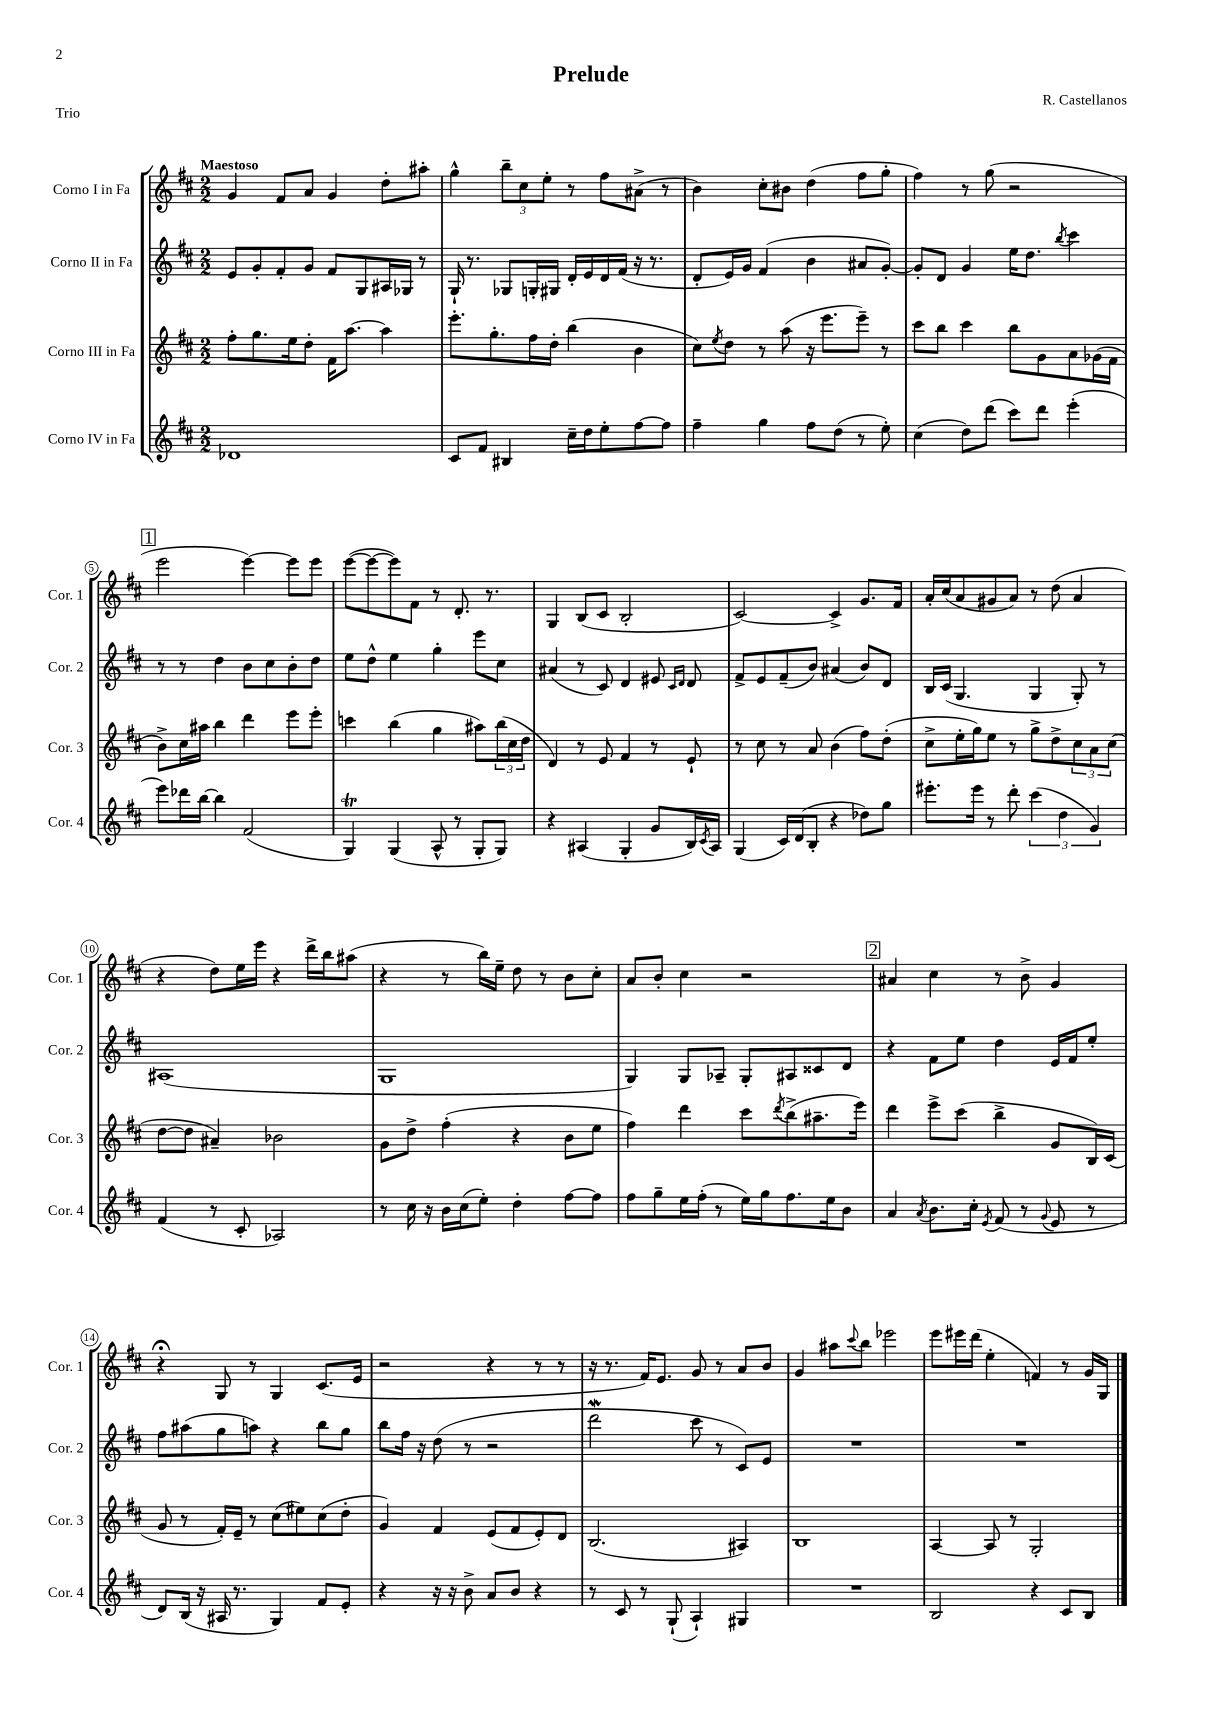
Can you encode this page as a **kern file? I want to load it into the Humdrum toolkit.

**kern	**kern	**kern	**kern
*part4	*part3	*part2	*part1
*staff4	*staff3	*staff2	*staff1
*I"Corno IV in Fa	*I"Corno III in Fa	*I"Corno II in Fa	*I"Corno I in Fa
*I'Cor. 4	*I'Cor. 3	*I'Cor. 2	*I'Cor. 1
*clefG2	*clefG2	*clefG2	*clefG2
*k[f#c#]	*k[f#c#]	*k[f#c#]	*k[f#c#]
*M2/2	*M2/2	*M2/2	*M2/2
=1	=1	=1	=1
!	!	!	!LO:TX:a:B:t=Maestoso
1d-X	8ff#'\L	8e/L	4g/
.	8.gg\	8g'/	.
.	.	8f#'/	8f#/L
.	16ee\k	.	.
.	8dd'\J	8g/J	8a/J
.	16f#\KL	8f#/L	4g/
.	[8.aa\J	.	.
.	.	8G/	.
.	4aa\]	16A#X/L	8dd'\L
.	.	16G-X/JJ	.
.	.	8r	8aa#X'\J
=2	=2	=2	=2
8c#/L	8.eee'\L	16G`/	4gg^^\
.	.	8.r	.
8f#/J	.	.	.
.	8.gg'\	.	.
4B#X/	.	8G-X/L	12bb~\L
.	.	.	12cc#\
.	16ff#\L	16Gn'/L	.
.	.	.	12ee'\J
.	16dd'\JJ	16G#X/JJ	.
16cc#~\LL	(4bb\	16d'/LL	8r
16dd\J	.	16e/	.
8ee'\	.	16d/	8ff#\L
.	.	(16f#/JJ	.
[8ff#\	4b\	16r	(8a#X^\J
.	.	8.r	.
8ff#\J]	.	.	8r
=3	=3	=3	=3
4ff#~\	8cc#\L)	8d'/L	4b\)
.	8qee/	.	.
.	8dd\J	16e/L)	.
.	.	16g/JJ	.
4gg\	8r	(4f#/	8cc#'\L
.	(8aa\	.	8b#X\J
8ff#\L	16r	4b\	(4dd\
.	8.eee\L	.	.
(8dd\J	.	.	.
8r	8eee~\J)	8a#X/L	8ff#\L
8ee'\)	8r	[8g'/J)	8gg'\J
=4	=4	=4	=4
(4cc#\	8ccc#\L	8g'/L]	4ff#\)
.	8bb\J	8d/J	.
8dd\L)	4ccc#\	4g/	8r
(8ddd\J	.	.	(8gg\
8ccc#\L)	8bb\L	16ee\KL	2r
.	.	8.dd\J	.
8ddd\J	8g\	.	.
.	.	8qbb/	.
(4eee'\	8a\	4ccc#\	.
.	(16g-X\L	.	.
.	16f#\JJ	.	.
!!LO:LB:g=z
!!LO:REH:place=s1:t=1
=5	=5	=5	=5
8eee\L)	8b^\L)	8r	2eee\
16ddd-X\L	16cc#\L	8r	.
[16bb\JJ	16aa#X\JJ	.	.
4bb\]	4bb\	4dd\	.
(2f#/	4ddd\	8b\L	[4eee\)
.	.	8cc#\	.
.	8eee\L	8b'\	8eee\L]
.	8eee'\J	8dd\J	8eee\J
=6	=6	=6	=6
4GT/)	4cccn\	8ee\L	([8eee\L
.	.	8dd^^\J	8eee\_
(4G/	(4bb\	4ee\	8eee\])
.	.	.	8f#\J
8A^^/	4gg\	4gg'\	8r
8r	.	.	8.d'/
8G'/L	8aa#X\L)	8eee\L	.
.	.	.	8.r
8G/J)	(24bb\L	8cc#\J	.
.	24cc#\	.	.
.	24dd\JJ	.	.
=7	=7	=7	=7
4r	4d/)	(4a#X/	4G/
(4A#X/	8r	8r	(8B/L
.	8e/	8c#/)	8c#/J
4G'/	4f#/	4d/	2B'/
8g/L	8r	8e#X/	.
.	.	16qqc#/LL	.
.	.	16qqd/JJ	.
16B/L)	8e`/	8d/	.
8qc#/	.	.	.
16A#/JJ	.	.	.
=8	=8	=8	=8
(4G/	8r	8f#^/L	[2c#/)
.	8cc#\	8e/	.
16c#/LL)	8r	(8f#~/	.
(16d/J	.	.	.
8B'/J	8a/	8b/J)	.
4r	(4b\	(4a#X/	4c#^/]
8dd-X\L)	8ff#\L)	8b/L)	8.g/L
8gg\J	(8dd'\J	8d/J	.
.	.	.	16f#/Jk
=9	=9	=9	=9
8.eee#X'\L	8cc#^\L	16B/LL	16a'/LL
.	.	(16c#/JJ	(16cc#/J
.	16ee'\L	4.G/	8a/
16eee#\Jk	16gg\J)	.	.
8r	8ee\J	.	8g#X/
8ddd'\	8r	.	8a/J)
(6ccc#\	8gg^\L	4G/	8r
.	8dd^\	.	(8dd\
6dd\	.	.	.
.	12cc#\	8G'/)	4a/
6g/)	12a\	.	.
.	.	8r	.
.	(12cc#\J	.	.
!!LO:LB:g=z
=10	=10	=10	=10
(4f#/	[8dd\L	(1A#X	4r
.	8dd\J]	.	.
8r	4a#X~/)	.	8dd\L)
8c#'/	.	.	16ee\L
.	.	.	16eee\JJ
2A-X/)	2b-X\	.	4r
.	.	.	16ddd^\LL
.	.	.	16bb\J
.	.	.	(8aa#X\J
=11	=11	=11	=11
8r	8g\L	1G	4r
16cc#\	8dd^\J	.	.
16r	.	.	.
16b\LL	(4ff#'\	.	8r
(16cc#\J	.	.	.
8ee'\J)	.	.	16bb\LL)
.	.	.	16ee~\JJ
4dd'\	4r	.	8dd\
.	.	.	8r
[8ff#\L	8b\L	.	8b\L
8ff#\J]	8ee\J	.	8cc#'\J
=12	=12	=12	=12
8ff#\L	4ff#\)	4G/)	8a/L
8gg~\	.	.	8b'/J
16ee\L	4ddd\	8G/L	4cc#\
(16ff#'\JJ	.	.	.
8r	.	8A-X~/J	.
16ee\LL)	8ccc#\L	8G'/L	2r
16gg\J	.	.	.
.	8qddd/	.	.
8.ff#\	(8bb^\	8A#X/	.
.	8.aa#X~\	8c##X/	.
16ee\k	.	.	.
8b\J	.	8d/J	.
.	16eee\Jk)	.	.
!!LO:REH:place=s1:t=2
=13	=13	=13	=13
4a/	4ddd\	4r	4a#X/
8qa/	.	.	.
8.b\L	8eee^\L	8f#\L	4cc#\
.	(8ccc#\J	8ee\J	.
16cc#'\Jk	.	.	.
8qe/	.	.	.
(8f#/	4bb^\	4dd\	8r
8r	.	.	8b^\
8qqg/	.	.	.
8e/	8g/L	16e/LL	4g/
.	.	16f#/J	.
8r	16B/L)	8ee'/J	.
.	(16c#/JJ	.	.
!!LO:LB:g=z
=14	=14	=14	=14
8d/L)	8g/	8ff#\L	4r;<
(16B/Jk	8r	(8aa#X\	.
16r	.	.	.
16A#X/	16f#'/LL)	8gg\	8G/
8.r	16e~/JJ	.	.
.	8r	8aan\J)	8r
4G/)	(8cc#\L	4r	4G/
.	8ee#X\)	.	.
8f#/L	(8cc#\	8bb\L	(8.c#/L
8e'/J	8dd'\J	8gg\J	.
.	.	.	16e/Jk
=15	=15	=15	=15
4r	4g/)	8bb\L	2r
.	.	16ff#\Jk	.
.	.	16r	.
16r	4f#/	(8dd\	.
16r	.	.	.
8b^\	.	8r	.
8a/L	(8e/L	2r	4r
8b/J	8f#/	.	.
4r	8e'/)	.	8r
.	8d/J	.	8r
=16	=16	=16	=16
8r	(2.B/	2dddw\	16r
.	.	.	8.r
8c#/	.	.	.
8r	.	.	16f#/KL)
.	.	.	8.e/J
(8G`/	.	.	.
4A`/)	.	8ccc#\	8g/
.	.	8r	8r
4G#X/	4A#X/)	8c#/L)	8a/L
.	.	8e/J	8b/J
=17	=17	=17	=17
1r	1B	1r	4g/
.	.	.	8aa#X\L
.	.	.	8qqccc#/
.	.	.	8bb\J
.	.	.	2eee-X\
=18	=18	=18	=18
2B/	[4A/	1r	8eee\L
.	.	.	16eee#X\L
.	.	.	(16ddd\JJ
.	8A/]	.	4ee'\
.	8r	.	.
4r	2G'/	.	4fn/)
8c#/L	.	.	8r
8B/J	.	.	16g/LL
.	.	.	16G/JJ
==	==	==	==
*-	*-	*-	*-
